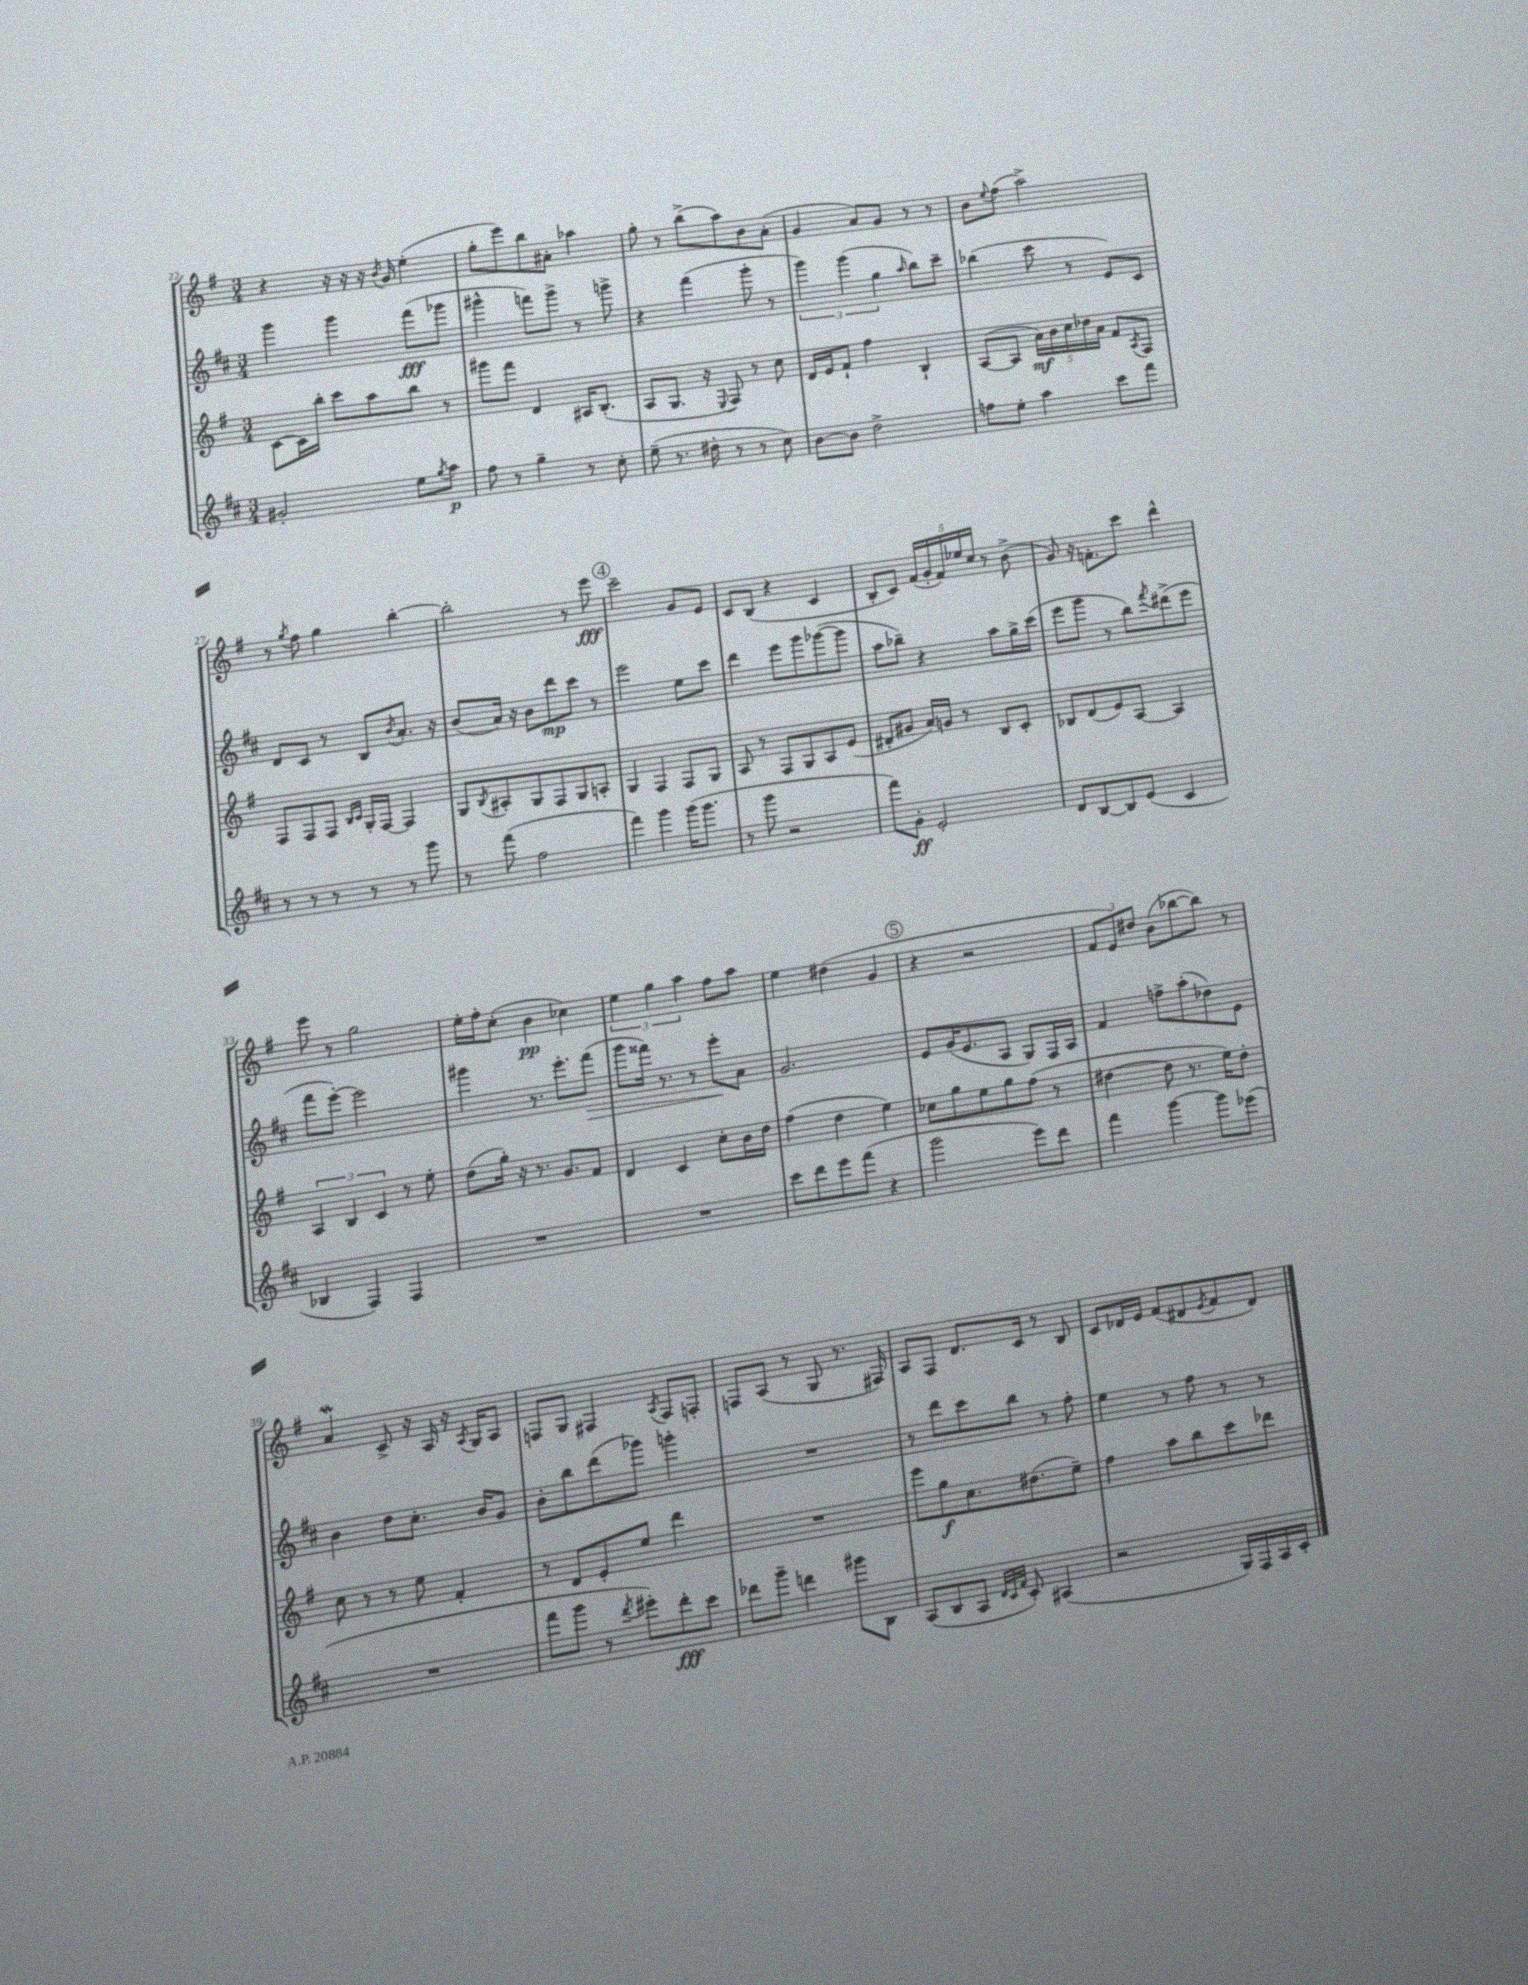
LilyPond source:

<<
\new StaffGroup <<
\new Staff = "s0" {
    \clef treble \key g \major \numericTimeSignature \time 3/4
    r4 r16 r16 r16 \acciaccatura { b'8 } g'16 e''4-.( |
    g''8-. e'''8) b''8 ais'8-. aes''4 |
    g''8-. r8 b''8->( a''8) b'8 a'8-.( |
    g'4 a'8) g'8 r8 r8 |
    b'8 \appoggiatura { e''8 } fis''8( a''2->) |
    r8 \acciaccatura { g''8 } fis''8 g''4 b''4~-. |
    b''2-. r8 e'''8\fff |
    \mark \markup { \circle "4" } c'''2-- g'8 e'8 |
    c'8 b8( r4 c'4 |
    b8-. c'8) \tuplet 5/4 { fis'16( g'16-. fis'16) ees''16 c''16 } r8 b'8->( |
    g'8) r16 f'8.-. c'''8 d'''4-^ |
    e'''8 r8 g''2 |
    e''16-. fis''16-. c''8-.( b'4\pp ces''4) |
    \tuplet 3/2 { e''4 g''4 a''4 } fis''8 a''8 |
    e''4 dis''4( g'4 |
    \mark \markup { \circle "5" } r4 r2 |
    \tuplet 3/2 { fis'8 e'8) dis''8 } b'8( bes''8~ bes''8) r8 |
    a'4\mordent c'8-> r16 a16 r16 \acciaccatura { a8 } g16 a8 |
    f8 g8 fis4 \acciaccatura { a8 } fis8 f8-. |
    f8 a8( r8 g8 r8. fis16) |
    a8 fis8 d'8. c'16 r8 b8 |
    c'8 des'16 e'16 fis'8( dis'8 \acciaccatura { e'8 } fis'8 dis'8) \bar "|." |
}
\new Staff = "s1" {
    \clef treble \key d \major \numericTimeSignature \time 3/4
    g'''4 g'''4 fis'''8\fff( ges'''8 |
    gis'''4-^ f'''8) gis'''8-> r8 g'''8-> |
    r4 fis'''4( g'''8-. r8 |
    \tuplet 3/2 { g'''4) g'''4( g''4 } \grace { a''16 } b''8) cis'''8-- |
    bes''4( cis'''8 r8 e'8) cis'8 |
    d'8 cis'8 r8 b8 \acciaccatura { b'8 } a'8.-. r16 |
    b'8( a'16) r16 b'8 d'''8\mp cis'''8 r8 |
    \mark \markup { \circle "4" } e'''2 e''8 cis'''8 |
    d'''4 e'''8 g'''8 ges'''8~( ges'''8 |
    a''8 bes''8--) r4 a''8 g''16-> cis'''16( |
    e'''8 g'''8 r8 b''8) \acciaccatura { fis'''8 } dis'''8->( e'''8 |
    fis'''8 e'''8~-.) e'''2 |
    gis'''4 r8. e'''8.-. fis'''8\>( |
    g'''8 fisis'''16) r8. r8 e'''8-.\! a'8 |
    g'2. |
    \mark \markup { \circle "5" } e'8 g'16( e'8. a8 g8) fis16 a16 |
    fis'4 f''8-> a''8-.( des''8) e'8 |
    b'4 d''8 cis''8.-. b'16 g'8 |
    b'8-. b''8 d'''8( ges'''8) g'''4-. |
    R2. |
    r8 d'''8 cis'''8 b''8 r8 fis''8-. |
    e''4 r8 fis''8 r8 r8 \bar "|." |
}
\new Staff = "s2" {
    \clef treble \key g \major \numericTimeSignature \time 3/4
    c'8~ c'16 b''16-. c'''8 a''8 b''8 r8 |
    gis'''8 fis'''8 d'4 ais16 b8.-.( |
    a8 g8. r16 \appoggiatura { e8 } fis8) r8 c''8 |
    d'16 e'16 fis'8-! fis''4 b4-! |
    a8~( a8 \tuplet 5/4 { a'16\mf) b'16 c''16 des''16 a'16 } fis'8 \acciaccatura { a8 } fis8 |
    fis8 fis8 fis8 \grace { b16 c'16 } g16-. fis16~ fis4 |
    g8 \acciaccatura { b8 } ais8-. g8 fis8 g8 a8-. |
    \mark \markup { \circle "4" } g4 fis4 fis8 g8 |
    a8 r8 fis8 g8 a8 e'8( |
    dis'8-. gis'8 a'16) g'16 r8 b8 c'8-. |
    bes8 d'8( e'8) a8~ a4 |
    \tuplet 3/2 { a4 b4 c'4 } r8 e''8-. |
    d''8( g''16-.) r16 r8. g'8. fis'8 |
    d'4 c'4 c''8-. b'16 d''16 |
    fis''4( d''4 e''4) |
    \mark \markup { \circle "5" } ces''8 g''8 e''8 g''8 fis''8( r8 |
    dis''4~ dis''8 r8. e''16) dis''8-. |
    c''8 r8 r8 e''8 fis'4-. |
    r8 d'8 e'8-. e''8 d'''4 |
    R2. |
    e'''8 g''8\f c''8. dis''8.( e''8--) |
    fis''4 a''8 b''8 c'''8 des'''8 \bar "|." |
}
\new Staff = "s3" {
    \clef treble \key d \major \numericTimeSignature \time 3/4
    gis'2-. e''8 \acciaccatura { g''8 } a''8\p |
    fis''8 r8 g''4-- r8 cis''8-. |
    e''8--( r8. dis''16-. r8 r8 cis''8) |
    b'8~ b'8 d''2-> |
    f''8 e''8-. a''4 cis'''8 fis'''8 |
    r8 r8 r8 r8 r8 g'''8 |
    r8 fis'''8( fis''2 |
    \mark \markup { \circle "4" } fis'''4) g'''4 g'''16( g'''8. |
    r8 g'''8 r2 |
    fis'''8) g'8-.\ff e'2-. |
    d'8 b8~ b8 e'8( cis'4 |
    bes4 fis4) fis4 |
    R2. |
    R2. |
    cis'''8 d'''8 e'''8 fis'''8( r4 |
    \mark \markup { \circle "5" } g'''2 e'''8) d'''8 |
    fis'''4 g'''4~ g'''8 ees'''8( |
    R2. |
    fis'''8 g'''8 r8 \acciaccatura { d'''8 } eis'''8-.) d'''8-.\fff cis'''8 |
    des'''8 g'''8-- d'''4 gis'''8 b8 |
    a8( b8 a8 \grace { d'32 cis'32 fis'32 } cis'8-.) ais4( |
    r2 g16) fis16 a16 cis'16-. \bar "|." |
}
>>
>>
\layout { \context { \Score currentBarNumber = #22 } }
